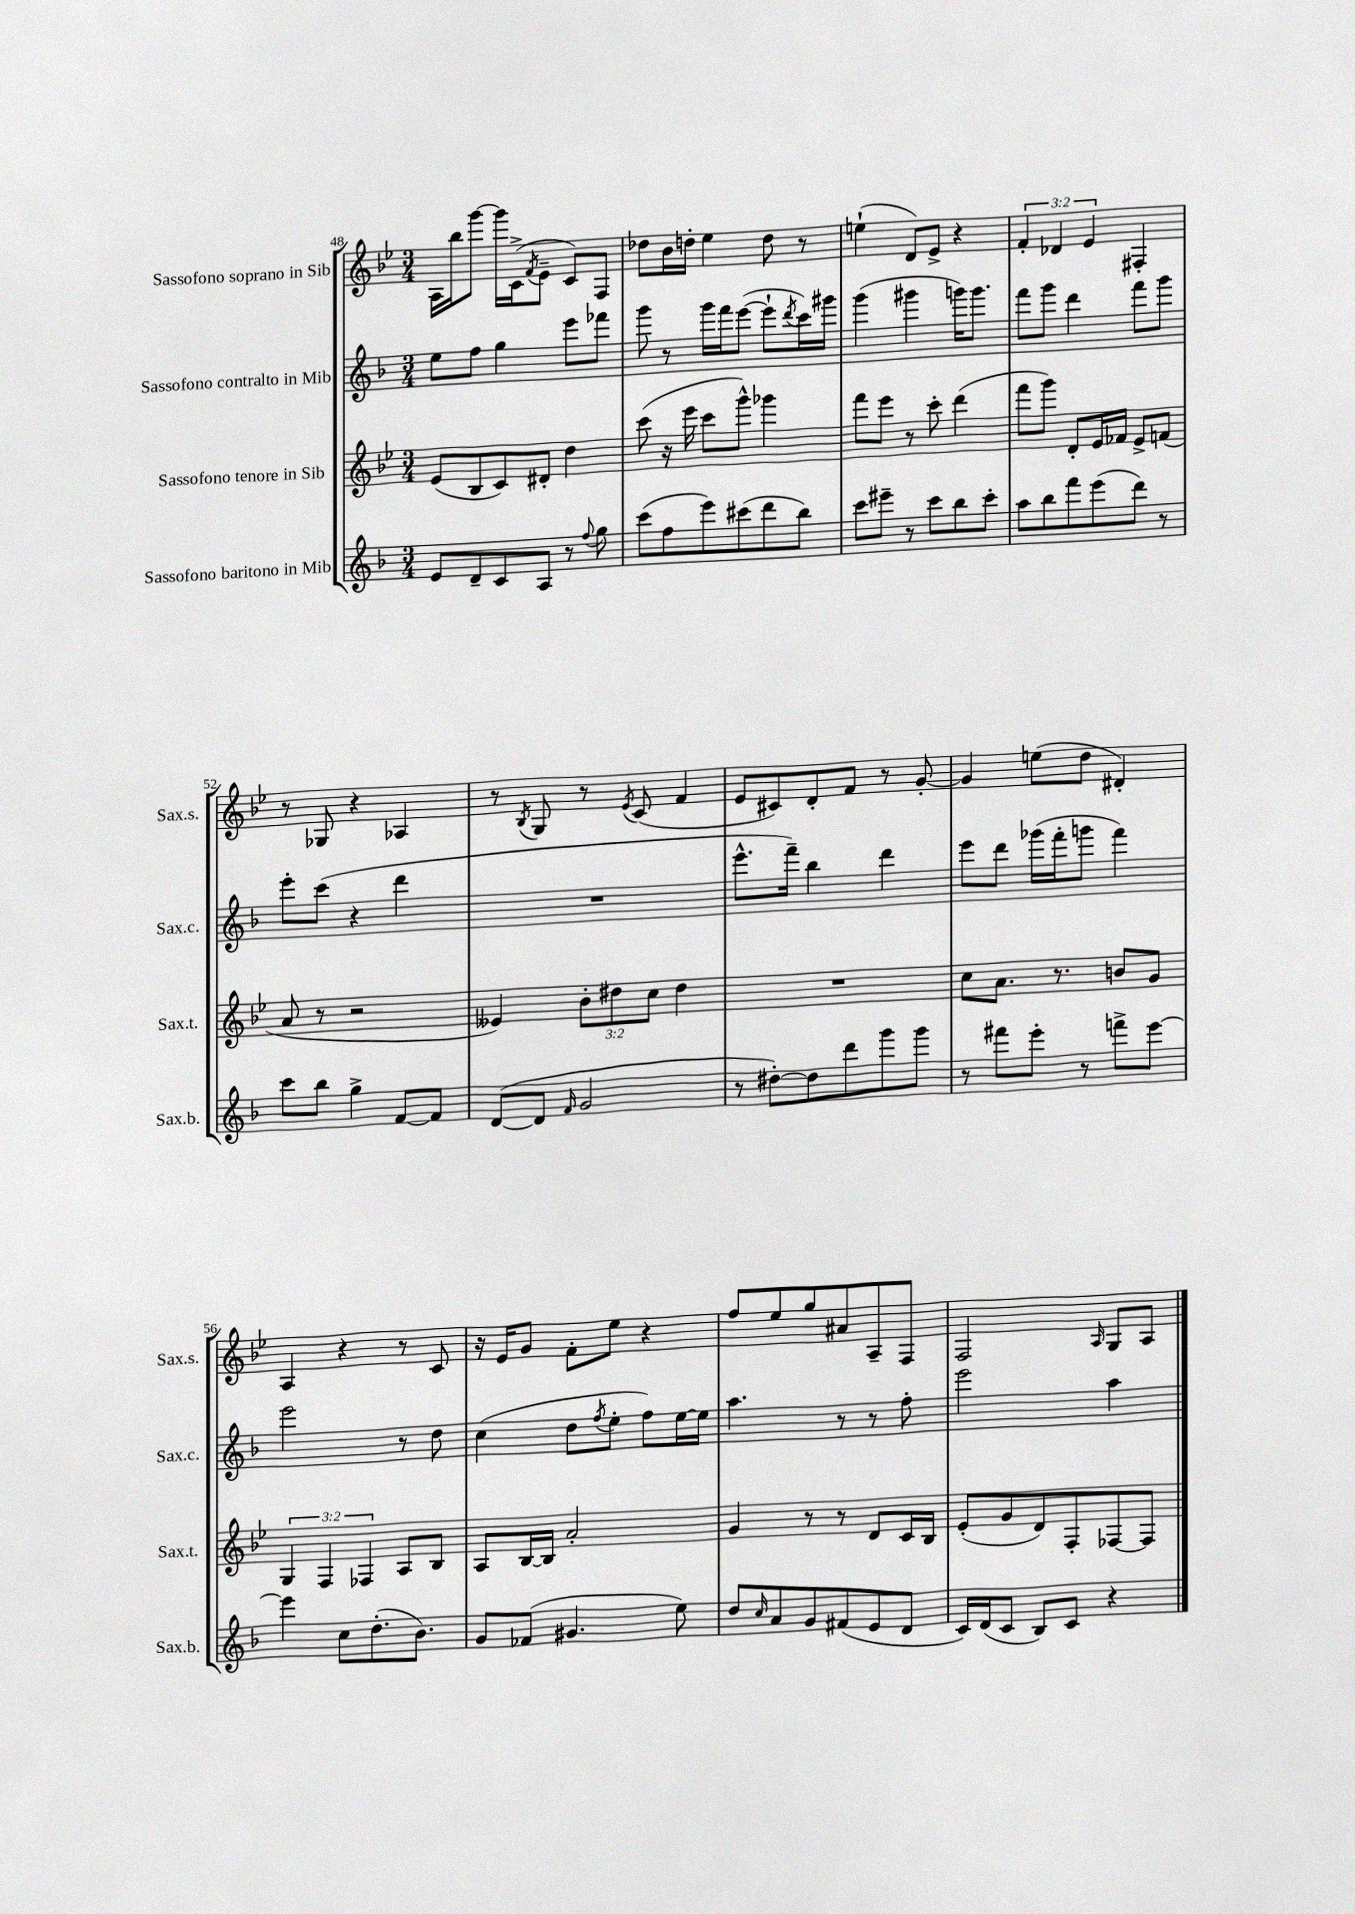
<<
\new StaffGroup <<
\new Staff = "s0" \with { instrumentName = "Sassofono soprano in Sib" shortInstrumentName = "Sax.s." } {
    \clef treble \key bes \major \numericTimeSignature \time 3/4 \override Staff.TupletNumber.text = #tuplet-number::calc-fraction-text
    a16 bes''16 g'''8~ g'''16 c'16->( \acciaccatura { f'8 } ees'8-- c'8) f8 |
    des''8 bes'16 d''16-. ees''4 d''8 r8 |
    e''4-!( d'8) ees'8-> r4 |
    \tuplet 3/2 { f'4-. des'4 ees'4 } fis4-. |
    r8 ges8 r4 aes4 |
    r8 \acciaccatura { bes8 } g8 r8 \acciaccatura { ees'8 } c'8( f'4 |
    ees'8 cis'8) d'8-. f'8 r8 g'8~-. |
    g'4 e''8( d''8 dis'4-.) |
    a4 r4 r8 c'8 |
    r16 ees'16 g'8 f'8-. ees''8 r4 |
    f''8 ees''8 g''8 ais'8 a8-- f8 |
    f2 \grace { a16 } g8 a8 \bar "|." |
}
\new Staff = "s1" \with { instrumentName = "Sassofono contralto in Mib" shortInstrumentName = "Sax.c." } {
    \clef treble \key f \major \numericTimeSignature \time 3/4
    e''8 f''8 g''4 e'''8 fes'''8 |
    g'''8 r8 g'''16 f'''16 e'''8~( e'''8-! \acciaccatura { d'''8 } c'''16) gis'''16 |
    g'''4( gis'''4 g'''16) g'''8. |
    f'''8 g'''8 d'''4 f'''8 g'''8 |
    e'''8-. c'''8( r4 d'''4 |
    R2. |
    e'''8.-^ f'''16--) bes''4 d'''4 |
    e'''8 d'''8 ges'''16( f'''16-. g'''8 f'''4) |
    e'''2 r8 d''8 |
    c''4( d''8 \acciaccatura { f''8 } e''8-. f''8) e''16~ e''16 |
    a''4. r8 r8 f''8-. |
    e'''2 a''4 \bar "|." |
}
\new Staff = "s2" \with { instrumentName = "Sassofono tenore in Sib" shortInstrumentName = "Sax.t." } {
    \clef treble \key bes \major \numericTimeSignature \time 3/4 \override Staff.TupletNumber.text = #tuplet-number::calc-fraction-text
    ees'8( bes8 c'8) dis'8-. d''4 |
    c'''8( r16 ees'''16 c'''8 g'''8-^) ges'''4 |
    f'''8 ees'''8 r8 c'''8-. d'''4( |
    f'''8 g'''8) d'8-. ees'16 fes'16 ees'8-> f'8( |
    a'8 r8 r2 |
    eeses'4) \tuplet 3/2 { bes'8-. dis''8 c''8 } dis''4 |
    R2. |
    c''8 a'8. r8. b'8 g'8 |
    \tuplet 3/2 { g4 f4 fes4 } a8 bes8 |
    a8 bes16~ bes16 a'2-. |
    g'4 r8 r8 d'8 c'16 bes16 |
    ees'8-.( g'8 d'8) f8-. fes8~ fes8 \bar "|." |
}
\new Staff = "s3" \with { instrumentName = "Sassofono baritono in Mib" shortInstrumentName = "Sax.b." } {
    \clef treble \key f \major \numericTimeSignature \time 3/4
    e'8 d'8-- c'8 a8 r8 \appoggiatura { f''8 } g''8 |
    c'''8( f''8 e'''8) cis'''8( d'''8 bes''8) |
    c'''8 eis'''8-- r8 c'''8 bes''8 c'''8-. |
    a''8 bes''8 f'''8 e'''8( d'''8) r8 |
    c'''8 bes''8 g''4-> f'8~ f'8 |
    d'8~( d'8 \grace { f'16 } g'2 |
    r8 dis''8~-.) dis''8 d'''8 g'''8 g'''8 |
    r8 fis'''8 e'''8-. r8 f'''8-> e'''8~ |
    e'''4 c''8 d''8.-.( bes'8.) |
    g'8 fes'8( gis'4. e''8) |
    d''8 \grace { c''16 } a'8 g'8 fis'8( e'8 d'8 |
    c'16) d'16( c'8 bes8) c'8 r4 \bar "|." |
}
>>
>>
\layout { \context { \Score currentBarNumber = #48 } }
